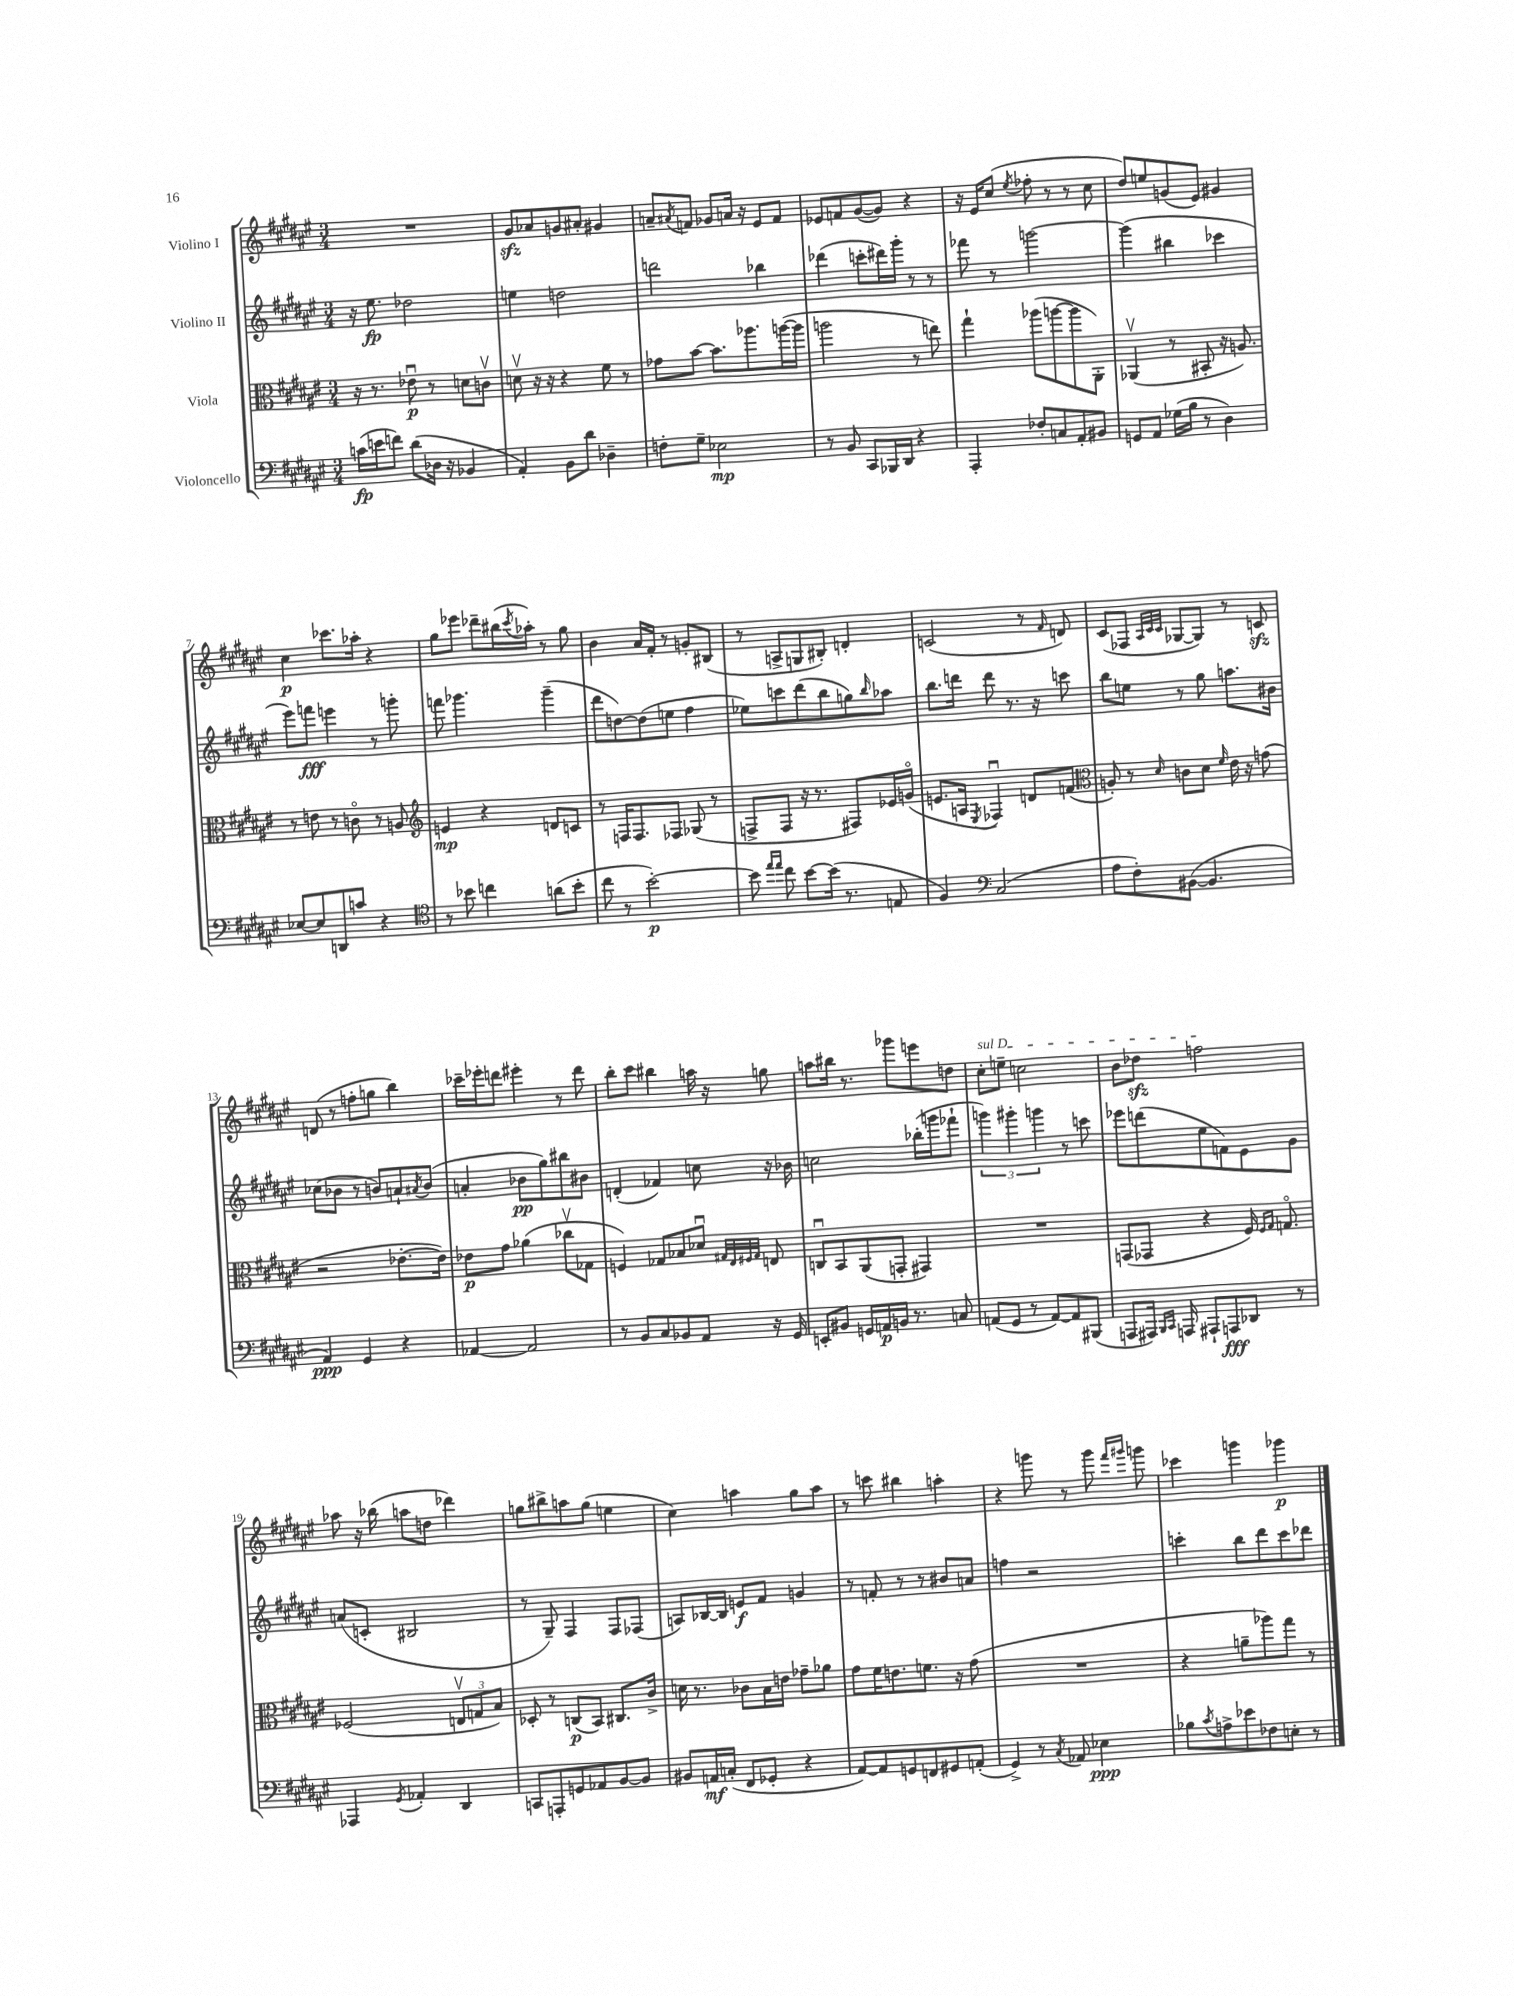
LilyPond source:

<<
\new StaffGroup <<
\new Staff = "s0" \with { instrumentName = "Violino I" } {
    \clef treble \key fis \major \numericTimeSignature \time 3/4
    R2. |
    gis'8\sfz aes'8 g'8 ais'8-. gis'4 |
    a'8-- \acciaccatura { ais'8 } f'8 ges'8 a'16 r16 eis'8 f'8 |
    ees'8 f'8 gis'8~( gis'8) r4 |
    r16 eis'16 cis''8( \acciaccatura { eis''8 } fes''8-. r8 r8 cis''8 |
    dis''8) e''8 g'8( eis'8) gis'4 |
    cis''4\p ces'''8. aes''16-. r4 |
    gis''8 ees'''8 des'''8-- bis''16( \acciaccatura { cis'''8 } aes''16-.) r8 gis''8 |
    b'4 ais'16 fis'16-. r8 g'8-. bis8( |
    r8 a8-> g8 bis8-.) d'4-. |
    c'2( r8 \grace { fis'16 } d'8) |
    cis'8( fes8 \grace { ais32 cis'32 cis'32 } ges8~ ges8) r8 c'8\sfz |
    d'8( r8 f''8-. g''8 b''4) |
    ces'''16-- ees'''16-. d'''8 eis'''4-. r8 d'''8 |
    b''8-. cis'''8 bis''4 a''16 r16 g''8 |
    a''8 bis''16 r8. ges'''8 e'''8 d''8 |
    \once \override TextSpanner.bound-details.left.text = \markup { \italic "sul D" } cis''8-.\startTextSpan e''8-- c''2 |
    b'8 des''8\sfz f''2\stopTextSpan |
    aes''8 r16 bes''16( a''8 d''8 des'''4) |
    g''8 bis''8-> a''8 g''8( e''4 |
    cis''4) a''4 gis''8 a''8 |
    r8 c'''8 bis''4 a''4-. |
    r4 g'''8 r8 g'''8 \grace { fis'''16 gis'''16 } g'''8 |
    ces'''4 g'''4 ges'''4\p \bar "|." |
}
\new Staff = "s1" \with { instrumentName = "Violino II" } {
    \clef treble \key fis \major \numericTimeSignature \time 3/4
    r16 eis''8.\fp des''2 |
    e''4 d''2 |
    d'''2 bes''4 |
    des'''4( c'''8-. dis'''16) gis'''16-. r8 r8 |
    fes'''8 r8 g'''2~ |
    g'''4( bis''4 ces'''4 |
    eis'''8) f'''8\fff e'''4 r8 g'''8-. |
    f'''8 ges'''4. ges'''4--( |
    dis'''8 d''8~) d''8( e''8 fis''4 |
    ees''8) c'''8 dis'''8( b''8 g''8) \grace { b''16 } aes''8 |
    b''8. d'''16 d'''8 r8. r16 c'''8 |
    b''8 e''8 r8 gis''8 a''8. bis'16 |
    ces''8( bes'8 r8 b'8) a'8-! \acciaccatura { ais'8 } b'8( |
    a'4-. bes'8\pp gis''8) bis''8 bis'8 |
    d'4-.( fes'4) c''8 r16 bes'16 |
    c''2 bes''16-.( g'''16 fes'''8-! |
    \tuplet 3/2 { g'''4) gis'''4-. g'''4 } r8 c'''8 |
    ees'''8 d'''8( eis''8 f'8) eis'8 gis'8 |
    a'8( c'8-. bis2 |
    r8 gis8--) fis4 fis8 fes8( |
    a8) bes16~ bes16 e'8\f fis'8 g'4 |
    r8 f'8-. r8 r8 bis'8 a'8 |
    f''4 r2 |
    c'''4-. b''8 dis'''8 c'''8 des'''8 \bar "|." |
}
\new Staff = "s2" \with { instrumentName = "Viola" } {
    \clef alto \key fis \major \numericTimeSignature \time 3/4
    r16 r8. ees'8\downbow\p r8 d'8 c'8\upbow |
    d'8\upbow r16 r16 r4 fis'8 r8 |
    ges'8 b'8~ b'8. aes''8. a''16~( a''16 |
    a''2 r8 e''8) |
    gis''4-! aes''8( a''8~ a''8 ais,8-.) |
    aes,4\upbow( r8 bis,8-. r16 a8.) |
    r8 e'8 r8 c'8\flageolet r8 a8 |
    \clef treble e'4\mp r4 d'8 c'8 |
    r8 f16 f8. fes8 ges8( r8 |
    f8-> f8 r16 r8. fis8) ees'16 g'16\flageolet( |
    e'8. a16 \acciaccatura { eis8 } fes4\downbow) d'8 f'8( |
    \clef alto a8-.) r8 \grace { dis'16 } c'8 dis'8 \grace { fis'16 } eis'16 r16 g'8( |
    r2 ees'8.~-. ees'16) |
    ees'8\p gis'8 aes'4( ces''8\upbow ges8 |
    f4) ges8 bes8 des'8\downbow \grace { gis32 eis32 fis32 gis32 } e8 |
    c8\downbow b,8 ais,8( g,8-. gis,4) |
    R2. |
    g,8( ges,8 r4 fis16) \grace { fis16 gis16 } g8.\flageolet |
    fes2( \tuplet 3/2 { e8\upbow g8 b8) } |
    des8-. r8 c8\p( b,8) cis8. cis'16-> |
    d'16 r8. ces'8 b16 e'16 ges'8-- aes'8 |
    gis'8 fis'16 e'8. f'8. r16 gis'8( |
    R2. |
    r4 a'8-- aes''8) gis''8 r8 \bar "|." |
}
\new Staff = "s3" \with { instrumentName = "Violoncello" } {
    \clef bass \key fis \major \numericTimeSignature \time 3/4
    c'16\fp( e'16 f'8) dis'8( des16 r16 bes,4 |
    ais,4-.) b,8 dis'8 des4-- |
    f8-. gis8-- ees2\mp |
    r8 b,8 cis,8 bes,,16 dis,16 r4 |
    ais,,4-. fes8-. c8 ais,8-. bis,8 |
    g,8 ais,8 ges16( b16 r8 dis4) |
    ees8~ ees8 d,8 c'8 r4 |
    \clef tenor r8 bes'8 c''4 a'8( bes'8-. |
    cis''8 r8 b'2~-.\p) |
    b'8 \grace { eis''16 eis''16 } cis''8 b'8~ b'16( r8. e8 |
    fis4) \clef bass cis2( |
    ais8 fis8-.) bis,8~( bis,4. |
    ais,4\ppp) gis,4 r4 |
    aes,4~ aes,2 |
    r8 b,8 cis8 bes,8 ais,8 r16 gis,16 |
    e,8-. bis,8 g,16 a,16\p b,16 r8. c8 |
    a,8( gis,8 r8 a,8~) a,8 bis,,8( |
    a,,8 ais,,16) \grace { b,,16 cis,16 } a,,16 ais,,8-! a,,8\fff des,8 r8 |
    aes,,4 \acciaccatura { gis,8 } aes,4-. dis,4 |
    c,8 a,,8-. g,8 aes,8 b,8~ b,8 |
    bis,8 a,16\mf c16-.( fis,8 ges,8-. r4 |
    ais,8~) ais,8 g,8 f,8 gis,8 a,8-.( |
    gis,4->) r8 \acciaccatura { cis8 } aes,8 ees4\ppp |
    bes8 \acciaccatura { cis'8 } a8-> ees'8 fes8 e8-. r8 \bar "|." |
}
>>
>>
